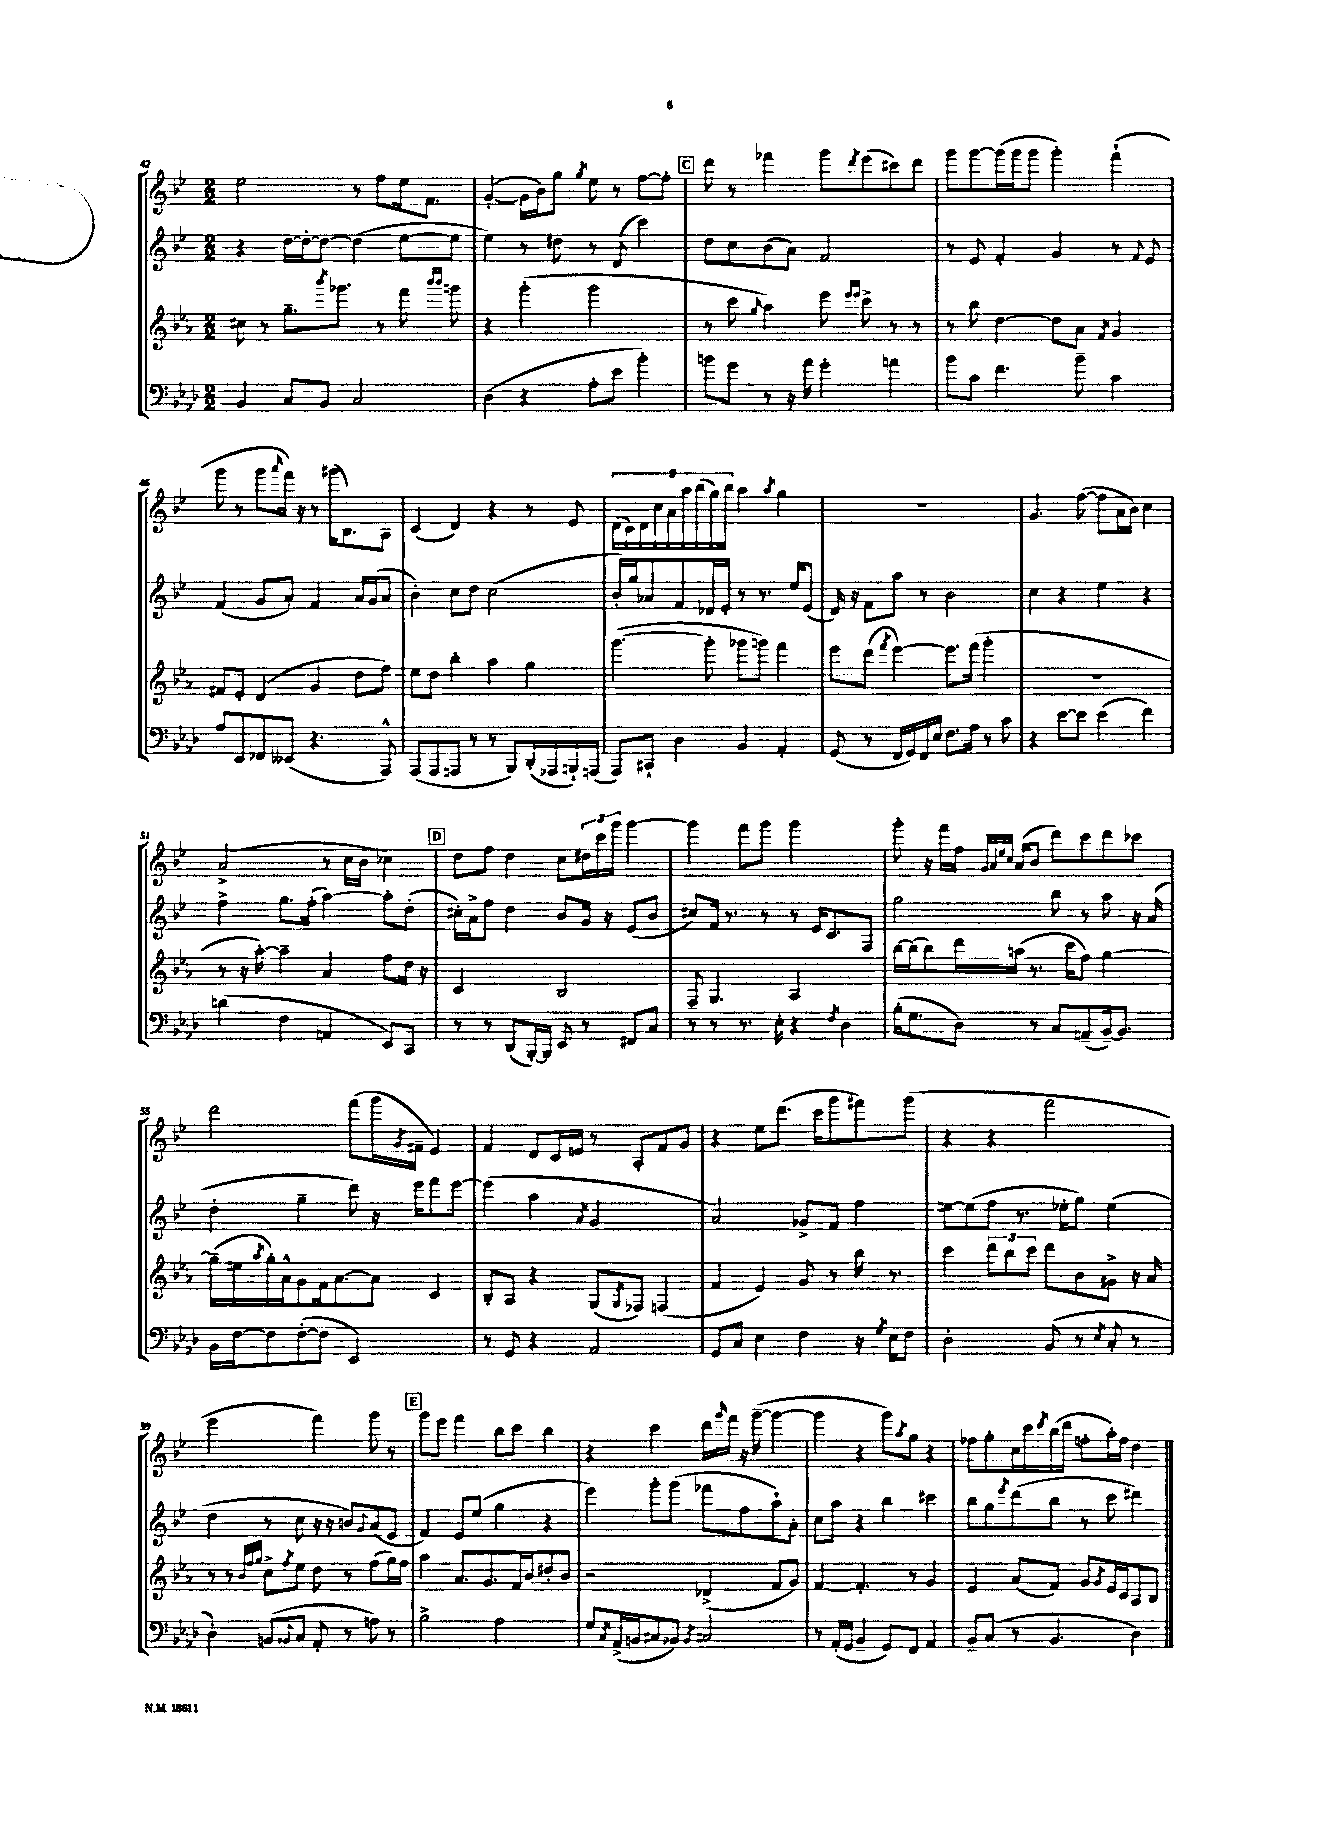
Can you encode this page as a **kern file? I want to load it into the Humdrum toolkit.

**kern	**kern	**kern	**kern
*part4	*part3	*part2	*part1
*staff4	*staff3	*staff2	*staff1
*clefF4	*clefG2	*clefG2	*clefG2
*k[b-e-a-d-]	*k[b-e-a-]	*k[b-e-]	*k[b-e-]
*M2/2	*M2/2	*M2/2	*M2/2
=42	=42	=42	=42
4BB-/	8cc#X\	4r	2ee-\
.	8r	.	.
8C/L	8.gg~\L	[16dd\LL	.
.	.	16dd'\J_	.
8BB-/J	.	8dd\J_	.
.	8qbbb-/	.	.
.	8.ggg-X\J	.	.
2C/	.	(4dd\]	8r
.	8r	.	8ff\L
.	8fff\	[8ee-\L	16ee-\k
.	.	.	8.f\J
.	16qqbbb-/LL	.	.
.	16qqbbb-/JJ	.	.
.	8gggn\	8ee-\J]	.
=43	=43	=43	=43
(4D-\	4r	4ee-\)	([4g'/
4r	(4ggg'\	8r	16g\LL]
.	.	.	16b-\J)
.	.	8dd#X\	8gg\J
.	.	.	8qgg/
8A-'\L	2ggg\	8r	8ee-\
8e-\J	.	(8d/	8r
4b-'\)	.	4ccc\)	[8ff\L
.	.	.	8ff'\J]
!!LO:REH:place=s1:t=C
=44	=44	=44	=44
8bn\L	8r	8dd\L	8ddd\
8g\J	8ccc\	8cc\	8r
.	16qqgg/	.	.
8r	4aa-\)	(8b-\	4fff-X\
16r	.	8a\J)	.
16a-\	.	.	.
4g'\	8eee-\	2f/	8ggg\L
.	16qqeee-/LL	.	.
.	16qqeee-/JJ	.	8qddd/
.	8ccc^\	.	(8eee-\
4an\	8r	.	8ccc#X\)
.	8r	.	8ddd\J
=45	=45	=45	=45
8b-\L	8r	8r	8ggg\L
8c\J	8bb-\	8e-/	[8ggg\
4.f\	[4dd\	4f'/	(16ggg\L]
.	.	.	16ggg\J
.	.	.	8ggg\J
.	8dd\L]	4g/	4ggg'\)
8b-~\	8a-\J	.	.
.	8qf/	.	.
4c\	4g/	8r	(4fff`\
.	.	8qqf/	.
.	.	8e-/	.
!!LO:LB:g=z
=46	=46	=46	=46
8A-/L	8f#X/L	(4f/	8ggg\
8EE-/	8e-'/J	.	8r
8FF-X/	(4d/	8g/L	8ggg\L
.	.	.	16qqaaa/
(8EE--X/J	.	8a'/J)	16fff\Jk)
.	.	.	16r
4.r	4g/	4f/	8r
.	.	.	(16ggg#X\KL
.	.	.	8.B-\)
.	8dd\L	16a/LL	.
.	.	(16g/J	.
8AAA-^^/)	8ff\J)	8a/J	8A\J
=47	=47	=47	=47
(8AAA-/L	8ee-\L	4b-'\)	(4c/
8AAA-/	8dd\J	.	.
8AAAn/J	4bb-'\	8cc\L	4d/)
8r	.	8dd\J	.
8r	4aa-\	(2cc\	4r
8BBB-/L)	.	.	.
(16DD-'/L	4gg\	.	8r
16AAA-X/	.	.	.
16BBBn`/)	.	.	8e-/
(16AAAn/JJ	.	.	.
=48	=48	=48	=48
8AAA-/L)	([4.ggg\	16b-'/LL	(18d\LL
.	.	.	18c\)
.	.	16gg/J)	.
.	.	.	18d\
8CC#X`/J	.	8a-X/	.
.	.	.	18cc\
.	.	.	18a\
4D-\	.	8f/	.
.	.	.	18aa\
.	.	.	(18bb-\
.	8ggg'\]	16d-X/L	.
.	.	.	18gg\)
.	.	16e-'/JJ	.
.	.	.	18bb-\JJ
4BB-/	8ggg-X\L	8r	4aa\
.	8gggn\J)	8.r	.
.	.	.	8qaa/
4AA-'/	4fff\	.	4gg\
.	.	16ee-/KL	.
.	.	(8e-/J	.
=49	=49	=49	=49
(8GG/	8eee-\L	16d/)	1r
.	.	16r	.
8r	(8ddd\J	8f\L	.
.	8qfff/	.	.
16FF/LL	[4eee-\)	8aa\J	.
16GG/)	.	.	.
16FF/	.	8r	.
16E-/JJ	.	.	.
8.F\L	8.eee-\L]	2b-\	.
16A-\Jk	(16fff\Jk	.	.
8r	4ggg'\	.	.
8c\	.	.	.
=50	=50	=50	=50
4r	1r	4cc\	4.g/
[8e-\L	.	4r	.
8e-\J]	.	.	([8ff\
(4e-\	.	4ee-\	8ff\L]
.	.	.	16a\L
.	.	.	16b-\JJ)
4f\)	.	4r	4cc\
!!LO:LB:g=z
=51	=51	=51	=51
(4dn\	8r	4ff^\	(2a^/
.	16r	.	.
.	[16aa-'\)	.	.
4F\	4aa-~\]	8.gg\L	.
.	.	(16ff'\Jk	.
4AAn/	4a-/	[4aa\)	8r
.	.	.	16cc\LL
.	.	.	16b-\JJ
8EE-/L)	8ff\L	8aa'\L]	4cc-X\)
8CC/J	16dd\Jk	(8dd'\J	.
.	16r	.	.
!!LO:REH:place=s1:t=D
=52	=52	=52	=52
8r	2c/	16cc#X'\LL)	8dd\L
.	.	16a^\J	.
8r	.	8ff\J	8ff\J
(8DD-/L	.	4dd\	4dd\
[16BBB-'/L)	.	.	.
16BBB-/JJ]	.	.	.
8EE-/	2B-/	8b-/L	8cc\L
8r	.	16g/Jk	24dd#X\L
.	.	.	24ccc\
.	.	16r	.
.	.	.	24ggg\JJ
8FF#X/L	.	(8e-/L	[4ggg\
8C/J	.	8b-/J	.
=53	=53	=53	=53
8r	8F~/	8cc#X/L)	4ggg\]
8r	4.G/	16f/Jk	.
.	.	8.r	.
8.r	.	.	8fff\L
.	.	8r	8ggg\J
16E-'\	.	.	.
4r	2A-/	8r	2ggg\
.	.	16e-/KL	.
.	.	8.c/	.
8qF/	.	.	.
4D-\	.	.	.
.	.	8F/J	.
=54	=54	=54	=54
(16B-'\KL	[16bb-\LL	2gg\	8ggg'\
8.G\	(16bb-\J]	.	.
.	8bb-\)	.	16r
.	.	.	16fff\LL
8D-\J)	16ddd\L	.	16ff\JJ
.	.	.	32qqg/LLL
.	.	.	32qqa/
.	.	.	32qqee-/
.	.	.	32qqcc/JJJ
.	(16aan\JJ	.	(16a/KL
8r	8.r	.	8b-/J
8C/L	.	8bb-\	8ddd\L)
.	16ccc\KL	.	.
(8AAn~/	8ff\J)	8r	8ccc\
[16BB-~/k)	[4gg\	8aa\	8ddd\
8.BB-/J]	.	.	.
.	.	16r	8ccc-X\J
.	.	(16a/	.
!!LO:LB:g=z
=55	=55	=55	=55
16BB-\LL	(16gg~\LL]	4dd'\	2ddd\
[16F\J	16een\	.	.
.	8qaa-/	.	.
8F\]	16gg'\)	.	.
.	16a-^^\J	.	.
([8F'\	8g\	4gg~\	.
8F\J]	16f\k	.	.
.	[8.a-\	.	.
2EE-/)	.	8ddd\)	(8fff\L
.	8a-\J]	16r	16ggg\L
.	.	.	8qg/
.	.	16eee-\KL	16f#X~\JJ
.	4c/	8fff\	4e-/)
.	.	[8eee-\J	.
=56	=56	=56	=56
8r	8B-'/L	(4eee-\]	4f/
8GG/	8A-/J	.	.
4r	4r	4aa\	8d/L
.	.	.	16c/L
.	.	.	16en/JJ
.	.	8qa/	.
2AA-/	(8G/L	2g/	8r
.	8qG/	.	.
.	8F-X/J)	.	8A'/L
.	(4Fn/	.	8f/
.	.	.	8g/J
=57	=57	=57	=57
8GG/L	4f/	2a/)	4r
8C/J	.	.	.
4E-\	4e-/)	.	8ee-\L
.	.	.	(8.ddd\J
4F\	8g/	8g-X^/L	.
.	.	.	16ccc\KL
.	8r	8f/J	8ggg\
16r	16bb-\	4ff\	8fff#X\)
8qG/	.	.	.
16E-\KL	8.r	.	.
8F\J	.	.	(8ggg\J
=58	=58	=58	=58
2D-'\	4ccc\	[8een\L	4r
.	.	(8ee\]	.
.	12ddd\L	8ff\J	4r
.	12bb-\	.	.
.	.	8.r	.
.	12ccc\J	.	.
(8BB-/	8ddd\L	.	2fff\
.	.	16ee-X'\KL	.
8r	8b-\	8gg\J)	.
8qE-/	.	.	.
8C'/	8g#X^\J	(4ee-\	.
8r	16r	.	.
.	16a-/	.	.
!!LO:LB:g=z
=59	=59	=59	=59
4D-'\)	8r	4dd\	2eee-\
.	8r	.	.
.	32qqb-/LLL	.	.
.	32qqff/	.	.
.	32qqgg/JJJ	.	.
(8BBn/L	8cc^\L	8r	.
8qqBB-X/	8qff/	.	.
8C/J	8ee-\J	8cc\	.
8AA-'/	8dd\	16r	4fff\)
.	.	16r	.
8r	8r	8bn/L)	.
.	.	8qqg/	.
8An\)	(8ff\L	(8a/	8ggg\
8r	16gg\L)	8e-/J	8r
.	16ff\JJ	.	.
!!LO:REH:place=s1:t=E
=60	=60	=60	=60
2B-^\	4aa-\	4f/)	8ggg\L
.	.	.	8eee-\J
.	8.a-/L	8e-/L	4fff\
.	.	(8ee-/J	.
.	8.g/	.	.
2A-\	.	4gg\	8bb-\L
.	16f/L	.	8ccc\J
.	16b-/J	.	.
.	8dd#X'/	4r	4bb-\
.	8b-/J	.	.
=61	=61	=61	=61
8G/L	2r	4eee-\)	4r
8qC/	.	.	.
(16AA-^/L	.	.	.
16BBn/J	.	.	.
8C#X/	.	8ggg'\L	4ccc\
8BB-X/J)	.	(8ggg\J	.
8qBB-/	.	.	.
2Cn/	(4d-X^/	8fff-X\L	16ddd\LL
.	.	.	16qqggg/
.	.	.	16fff\JJ
.	.	8ff\	16r
.	.	.	([16ggg~\
.	8f/L	8aa`\)	4ggg\_
.	8g/J)	8a'\J	.
=62	=62	=62	=62
8r	[4f/	8cc\L	4ggg\]
(16AA-'/LL	.	8aa\J	.
16GG/JJ	.	.	.
4BB-~/	4.f'/]	4r	4r
8GG/L)	.	4bb-\	8ggg\L)
.	.	.	8qaa/
8FF/J	8r	.	8gg\J
4AA-/	4g/	4ccc#X\	4r
=63	=63	=63	=63
8BB-~/L	4e-/	8bb-\L	8ff-X\L
(8C/J	.	8gg\	8gg'\
.	.	8qeee-/	.
8r	(8a-/L	(8ddd\	16cc\L
.	.	.	16ccc\
.	.	.	8qddd/
4.BB-/	8f/J)	8bb-\J	(16bb-\
.	.	.	16ddd\JJ
.	8g/L	8r	8ffn'\L
.	8qg/	.	.
.	16e-/L	8ccc\	16aa'\L)
.	16c/J	.	16ff\JJ
4D-\)	8A-/	4ddd#X\)	4dd\
.	8B-/J	.	.
==	==	==	==
*-	*-	*-	*-
